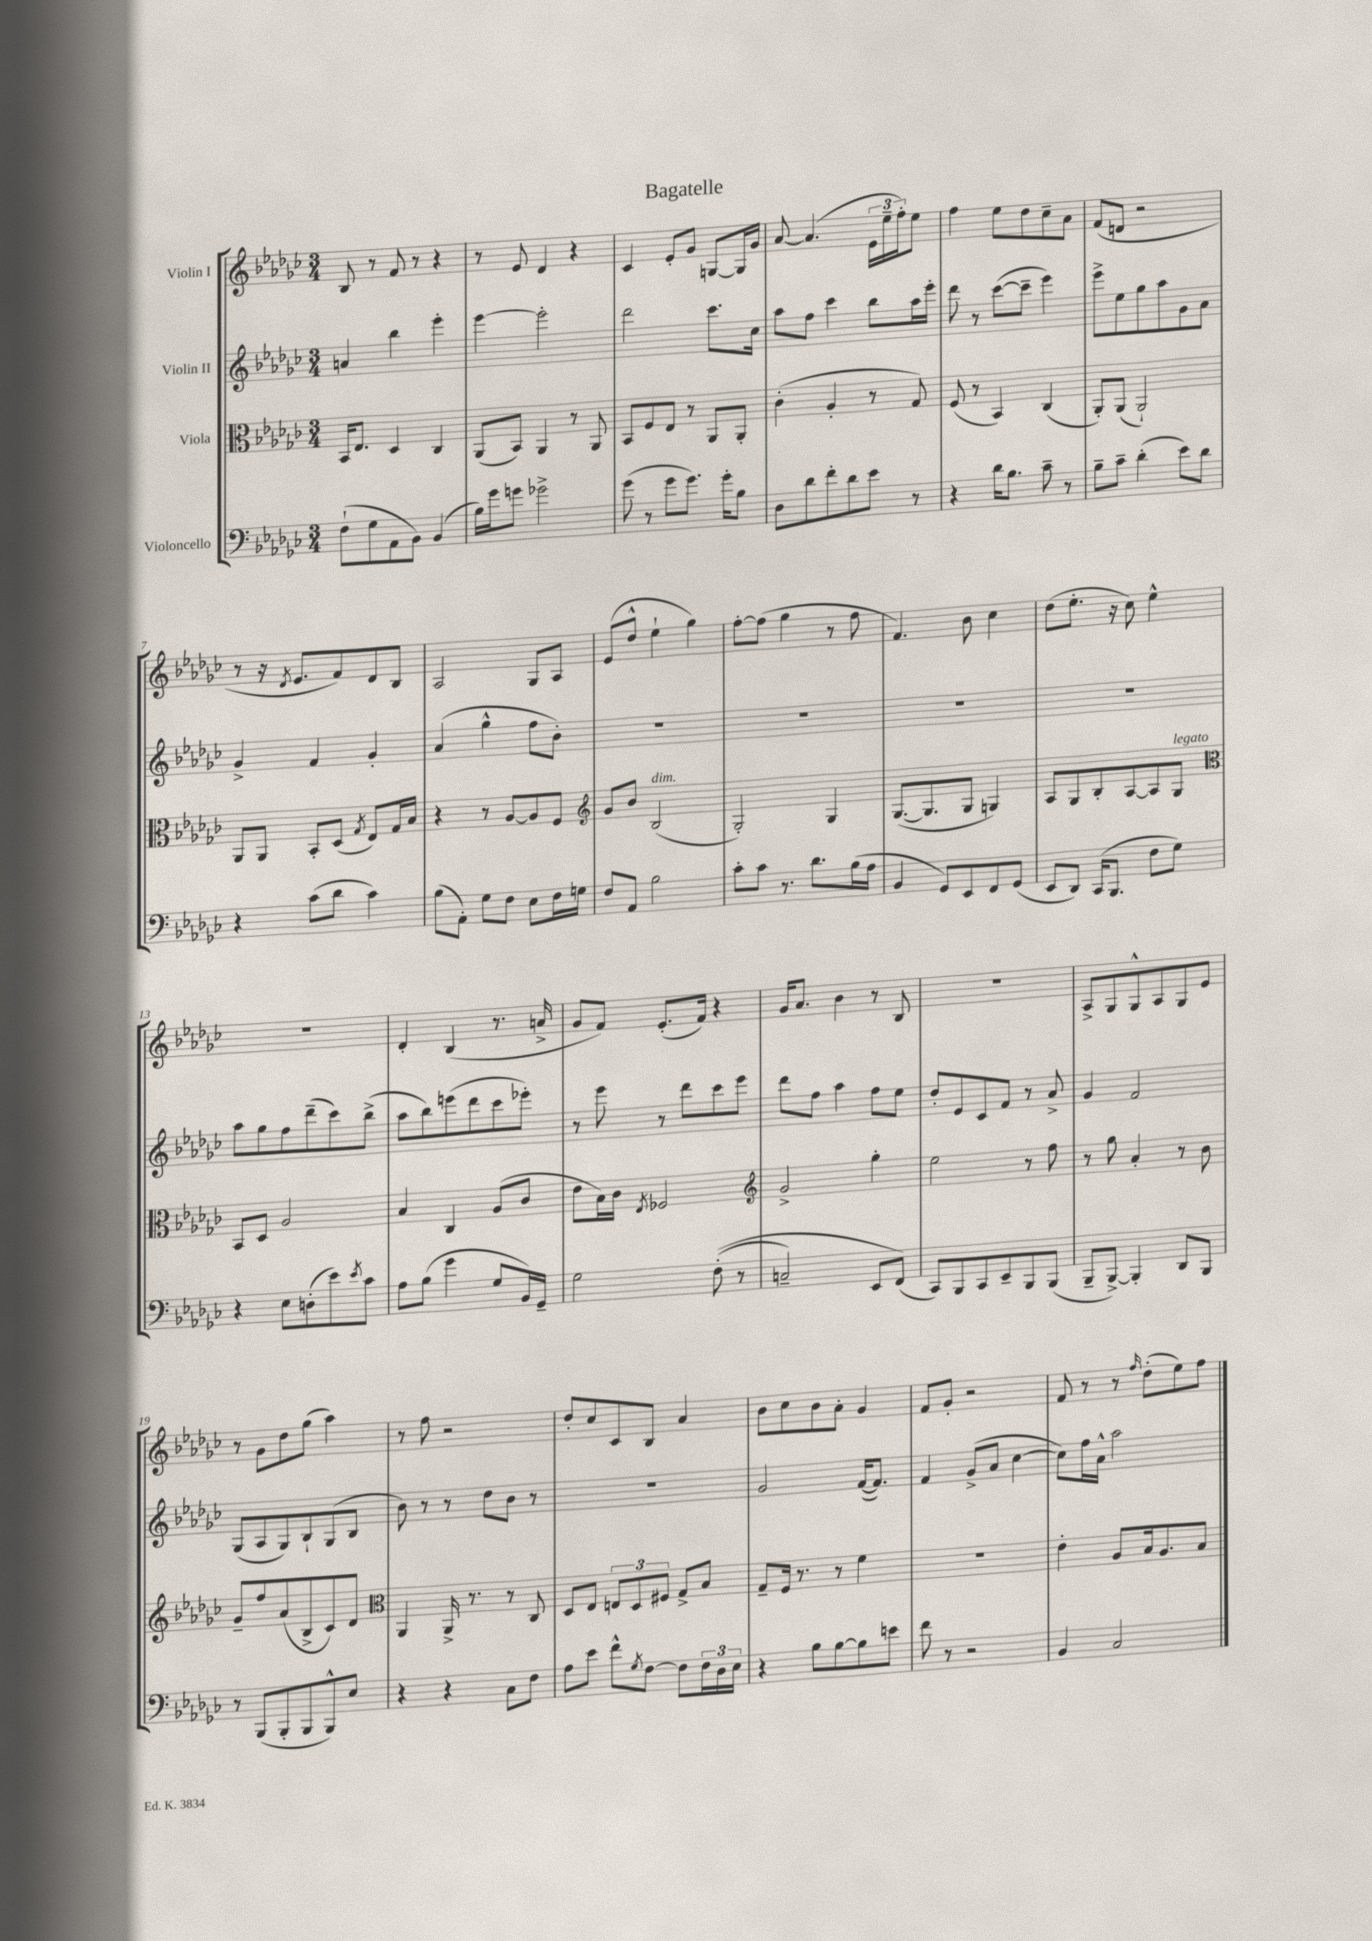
\header { title = "Bagatelle" }
<<
\new StaffGroup <<
\new Staff = "s0" \with { instrumentName = "Violin I" } {
    \clef treble \key ges \major \numericTimeSignature \time 3/4
    bes8 r8 f'8 r8 r4 |
    r8 ees'8 des'4 r4 |
    ces'4 ees'8-. ges'8 g8~ g16 ges'16 |
    aes'8~ aes'4.( \tuplet 3/2 { ees'16 ees''16-- f''16-.) } ees''8 |
    f''4 ees''8 des''8 ces''8-- aes'8 |
    f'8( d'8 r2 |
    r8 r16 \acciaccatura { des'8 } ees'8. f'8) des'8 bes8 |
    aes2 ges8 aes8 |
    ees'8( des''8-^ ees''4-! ges''4) |
    f''8~-. f''8( ges''4 r8 f''8 |
    f'4.) bes'8 ces''4 |
    des''8( ees''8.-. r16 ces''8) ees''4-^ |
    R2. |
    des'4-. bes4( r8. a'16-> |
    ges'8 f'8) ees'8.-.( f'16) r4 |
    ges'16 aes'8. bes'4 r8 bes8 |
    R2. |
    aes8-> ges8 ges8-^ aes8 ges8 ees'8 |
    r8 ges'8 des''8 ges''8( aes''4) |
    r8 f''8 r2 |
    des''8-. ces''8 ces'8 bes8 aes'4 |
    bes'8 ces''8 bes'8 aes'8-. ges'4 |
    f'8 ges'8-. r2 |
    f'8 r8 r8 \grace { f''16 } des''8-.( ees''8) f''8 \bar "|." |
}
\new Staff = "s1" \with { instrumentName = "Violin II" } {
    \clef treble \key ges \major \numericTimeSignature \time 3/4
    a'4 bes''4 ees'''4-. |
    ees'''4~ ees'''2-. |
    des'''2 ces'''8. ces''16 |
    aes''8 f''8 ces'''4 bes''8 aes''16 ees'''16-. |
    des'''8 r8 ces'''8~( ces'''8-- ees'''4) |
    ees'''8-> ees''8 ges''8 aes''8 ges'8 aes'8 |
    ges'4-> f'4 ges'4-. |
    aes'4( ges''4-^ f''8 bes'8-.) |
    R2. |
    R2. |
    R2. |
    R2. |
    aes''8 ges''8 f''8 des'''8--( ces'''8) bes''8->( |
    aes''8 bes''8) e'''8( des'''8 ces'''8 ees'''8-.) |
    r8 ees'''8 r8 des'''8 ces'''8 ees'''8 |
    des'''8 f''8 aes''4 f''8 ees''8 |
    des''8-. ees'8 ces'8 f'8 r8 aes'8-> |
    ges'4 f'2 |
    ges8( aes8 ges8) bes8-! ges8( bes8 |
    bes'8) r8 r8 des''8 bes'8 r8 |
    R2. |
    ges'2 f'16~( f'8.) |
    f'4 ges'8->( aes'8 ces''4~ |
    ces''8) f''16 aes'16-^ aes''2 \bar "|." |
}
\new Staff = "s2" \with { instrumentName = "Viola" } {
    \clef alto \key ges \major \numericTimeSignature \time 3/4
    bes,16 ees8. des4 ces4 |
    aes,8( bes,8) aes,4 r8 aes,8 |
    bes,8 f8 ees8 r8 aes,8 aes,8-. |
    ces'4-.( aes4-. r8 ges8) |
    f8( r8 bes,4) ces4( |
    aes,8-.) aes,8( aes,2-!) |
    aes,8 aes,8 bes,8-. des8( \acciaccatura { ges8 } ees8) ges16 bes16 |
    r4 r8 aes8~ aes8 f8 |
    \clef treble ges'8 bes'8 bes2^\markup { \italic "dim." }( |
    ges2-.) ges4 |
    ges8.~( ges8. ges8 g4) |
    aes8 ges8 bes8-. aes8~ aes8 ges8^\markup { \italic "legato" } |
    \clef alto bes,8 des8 aes2 |
    bes4 ces4 aes8( ces'8 |
    ees'8 bes16) ces'16 \acciaccatura { ees8 } fes2 |
    \clef treble ges'2-> ges''4-. |
    ees''2 r8 f''8 |
    r8 ges''8 aes'4-. r8 bes'8 |
    ges'8-- f''8 aes'8( bes8-> ces'8) des'8 |
    \clef alto aes,4 aes,16-> r8. r8 ces8 |
    des8 ees8 \tuplet 3/2 { e8 des8 fis8 } ges8-> bes8 |
    ges8-- f16 r8. r8 f'4 |
    R2. |
    ees'4-. aes8 bes16 aes8. bes8 \bar "|." |
}
\new Staff = "s3" \with { instrumentName = "Violoncello" } {
    \clef bass \key ges \major \numericTimeSignature \time 3/4
    f8-!( ges8 aes,8 bes,8) bes,4( |
    bes16) ges'16 g'8 ges'2-> |
    ges'8( r8 ges'8 ges'8.) ges'16-. bes8 |
    des8 des'8 f'8-. des'8 ees'8 r8 |
    r4 des'16 bes8. ces'8-- r8 |
    bes8-- ces'8-- des'4-.( ees'8) des'8 |
    r4 ces'8( des'8 ces'4) |
    bes8( aes,8-.) ges8 f8 ees8 f16 g16 |
    f8 aes,8 bes2 |
    ces'8-. ces'8 r8. des'8. bes16( aes16 |
    bes,4 ges,8) ees,8 f,8 ges,8( |
    ees,8 des,8) ces,16( bes,,8. f8 ges8) |
    r4 ees8 d8-.( ees'8) \acciaccatura { ees'8 } ces'8 |
    aes8 bes8( ges'4 ges8 bes,16) ges,16-- |
    ges2 f8-.(\( r8 |
    c2--) ees,8 f,8(\) |
    ces,8) bes,,8 ces,8 ees,8-- bes,,8 bes,,8( |
    bes,,8-- bes,,8~->) bes,,4-. des,8 bes,,8 |
    r8 bes,,8( bes,,8-. bes,,8 bes,,8-^) ees8 |
    r4 r4 ces8 f8 |
    aes8 ees'8 f'8-^ \acciaccatura { ges8 } f8~ f8 \tuplet 3/2 { f16 des16 ees16 } |
    r4 bes8 bes8~ bes8 e'8 |
    f'8 r8 r2 |
    bes,4 ces2 \bar "|." |
}
>>
>>
